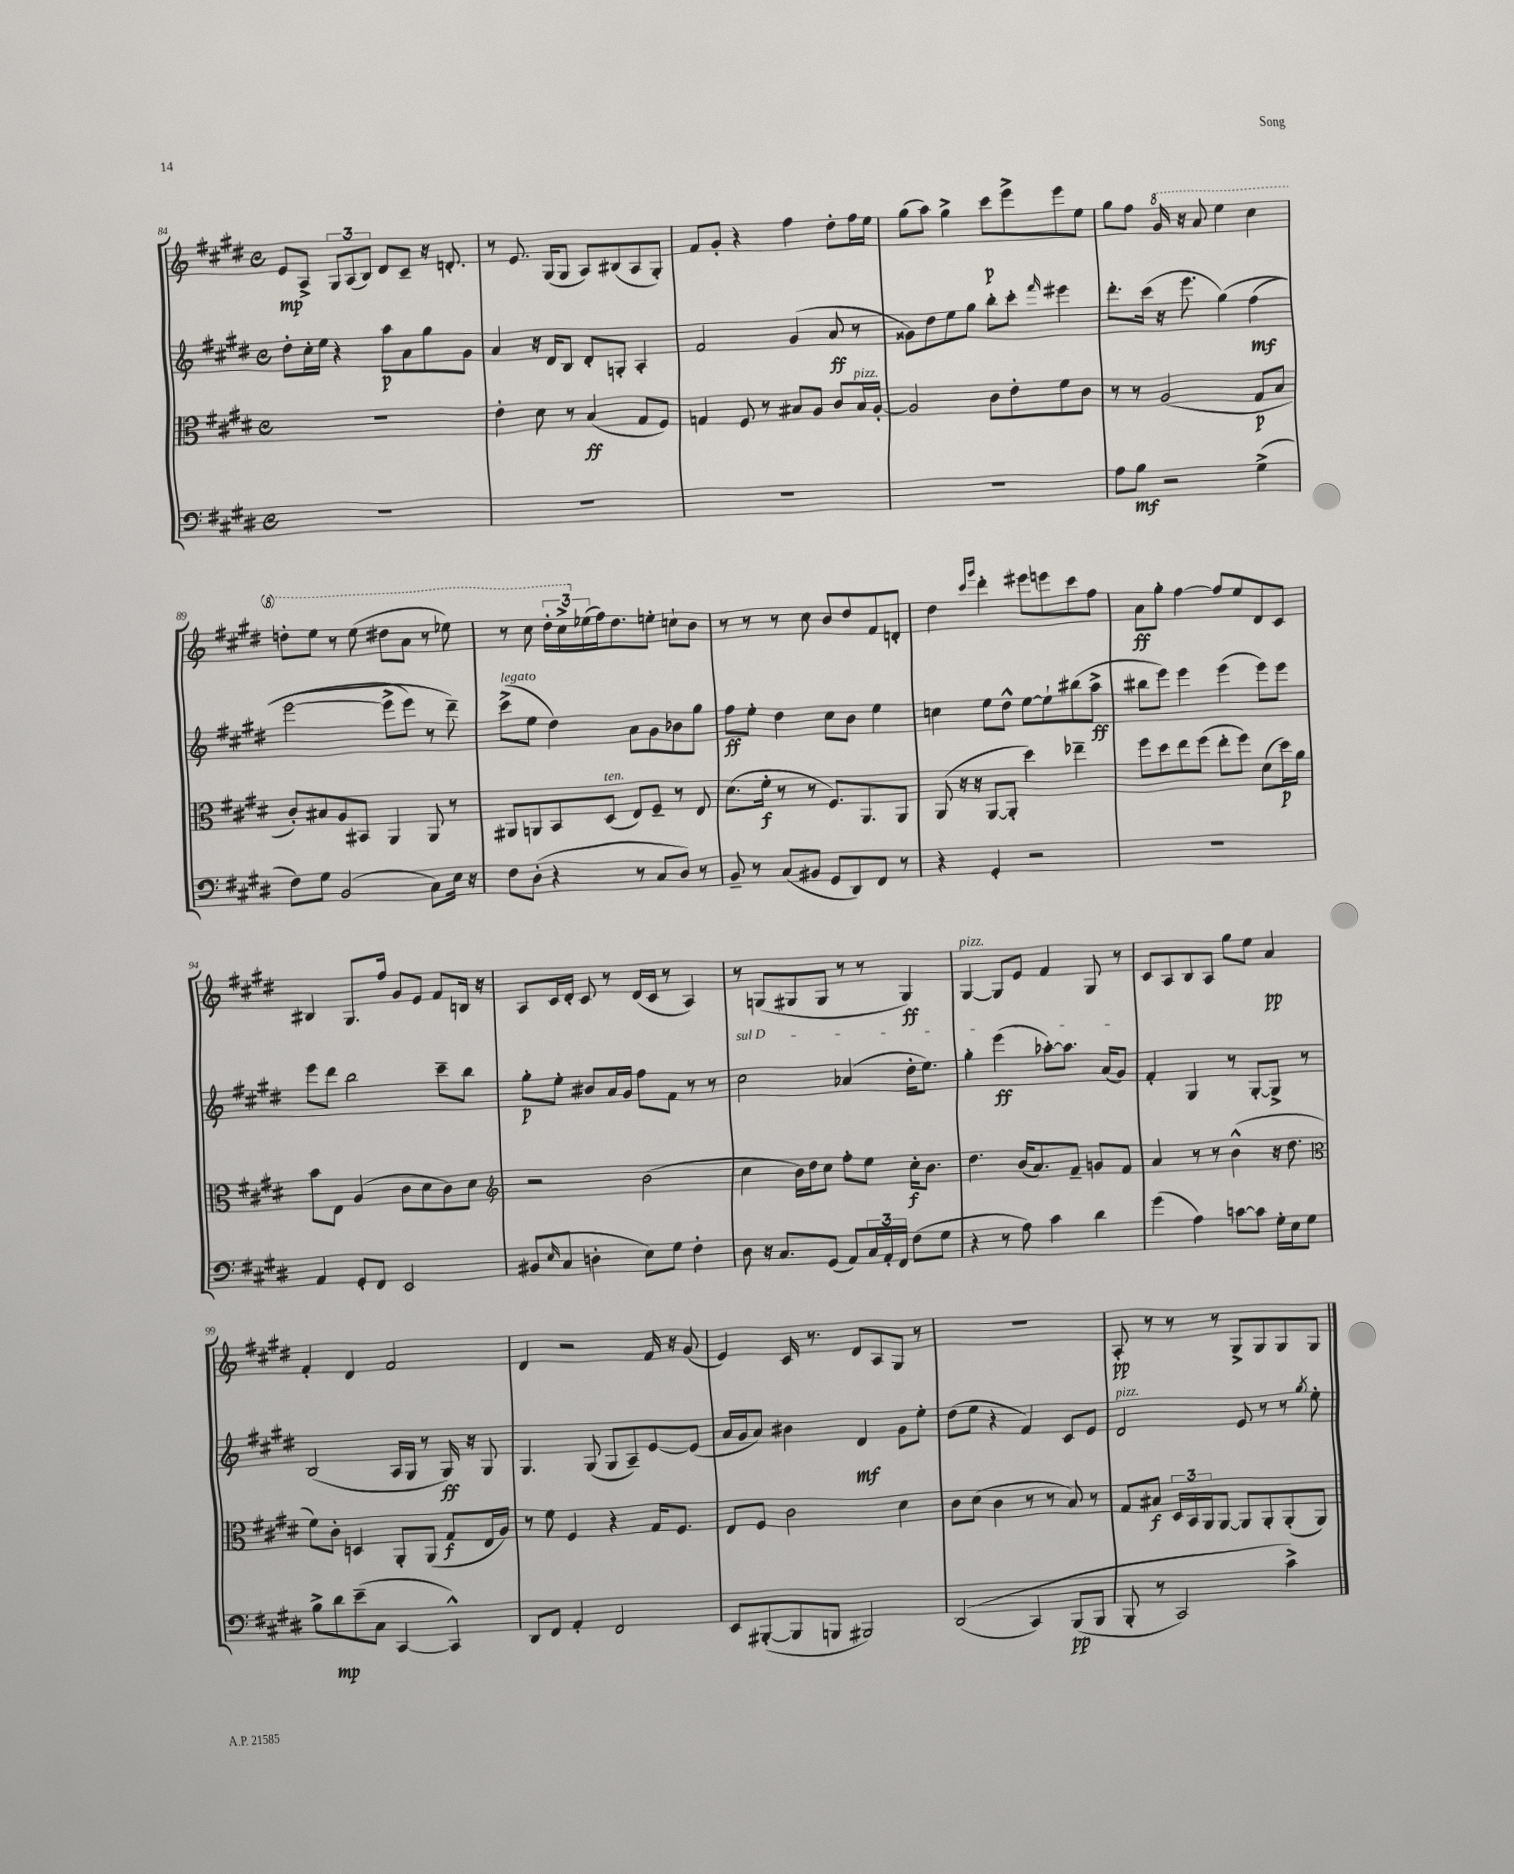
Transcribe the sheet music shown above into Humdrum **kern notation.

**kern	**kern	**kern	**kern
*staff4	*staff3	*staff2	*staff1
*clefF4	*clefC3	*clefG2	*clefG2
*k[f#c#g#d#]	*k[f#c#g#d#]	*k[f#c#g#d#]	*k[f#c#g#d#]
*M4/4	*M4/4	*M4/4	*M4/4
*met(c)	*met(c)	*met(c)	*met(c)
1r	1r	8dd#'	8e
.	.	16cc#'	8A^
.	.	16ee	.
.	.	4r	12G#
.	.	.	(12A
.	.	.	12B)
.	.	8aa	8d#
.	.	8a	8c#~
.	.	8gg#	16r
.	.	.	8.d'
.	.	8g#	.
=	=	=	=
1r	4e'	4a	8r
.	.	.	8.e
.	8d#	16r	.
.	.	16d#	(16G#
.	8r	8B	8G#
.	(4B	8d#'	8A)
.	.	8G'	(8B#
.	8G#	4A'	8A
.	8F#)	.	8G#')
=	=	=	=
1r	4G	2f#	8f#
.	.	.	8g#'
.	8F#	.	4r
.	8r	.	.
.	8B#	(4g#	4ff#
.	8A	.	.
.	8c#	8a	8dd#'
.	16B#	8r	16ff#
.	[16A'	.	16ee
=	=	=	=
1r	2A]	8g##)	(8gg#
.	.	8dd#	8aa)
.	.	8ee	4gg#^
.	.	8gg#	.
.	8c#	8bb'	8ccc#
.	8e'	8ccc#'	8eee^
.	.	16qqfff#	.
.	8f#	4eee#	8eee
.	8c#	.	8ee
=	=	=	=
8A	8r	8.ddd#'	8gg#
8B	8r	.	8ff#
.	.	(16ccc#	.
2r	(2A	16r	16gg#
.	.	8.eee	16r
.	.	.	8aa
.	.	&(4gg#)	4eee
(4G#^	8G#	(4ff#	4ccc#
.	8B	.	.
=	=	=	=
8F#)	8c#')	[2eee	8ddd'
8G#	8B#	.	8eee
(2BB	8A	.	8r
.	8BB#	.	(8eee
.	4AA	8eee^]	8ddd#
.	.	8eee)	8aa
8C#)	8AA	8r	8r
16E	8r	8ddd#~&)	8eee-)
16r	.	.	.
=	=	=	=
8F#	8AA#	(8ccc#^	8r
(8D#'	8AA	8ee	8ccc#
4r	8BB	4dd#)	24ddd#'
.	.	.	24ccc#^
.	.	.	(24ee-
.	(8D#	.	16ff#)
.	.	.	8.dd#
8r	8E)	8a	.
8C#	8F#~	8g#	8ee'
8D#)	8r	8b-	8cc`
8r	8E	8gg#	8b
=	=	=	=
8BB~	(8.d#	8ff#	8r
8r	.	8ee'	8r
.	16f#'	.	.
(8C#	8r	4dd#	8r
8BB#	8r	.	8cc#
8GG#	8.F#)	8cc#	8b
8DD#)	.	8b	8dd#
.	8.AA	.	.
8FF#	.	4ee	8f#
8r	8AA	.	8d'
=	=	=	=
4r	(8AA	4cc	4dd#
.	16r	.	.
.	16r	.	.
.	.	.	16qqccc#
.	.	.	16qqggg#
4GG#'	[8AA	8ee	4ddd#'
.	8AA']	8dd#^^	.
2r	4dd#)	[8ee	8eee#
.	.	8ee`]	8eee
.	4ee-~	(8bb#	8ccc#
.	.	8aa^	8ff#
=	=	=	=
1r	8ff#	8bb#	8a
.	8dd#	8eee)	8gg#'
.	8ee	4eee	[4ff#
.	(8ff#	.	.
.	8ee'	(4eee	8ff#]
.	8ff#)	.	8ee
.	(8d#	8eee)	8d#
.	16dd#)	8eee	8c#
.	16a	.	.
=	=	=	=
4AA	8b	8eee	4B#
.	8E	8ddd#	.
8GG#'	(4A	2bb	8.G#
8FF#	.	.	.
.	.	.	16ff#
2EE	8c#	.	8g#
.	8d#	.	8e
.	8c#)	8ccc#~	8f#
.	8d#	8bb	16B
.	.	.	16r
=	=	=	=
*	*clefG2	*	*
(8BB#	2r	8gg#'	8A
16qqE	.	.	.
8C#	.	8ee'	16c#
.	.	.	16d#'
4D'	.	8b#	8c#
.	.	16a	8r
.	.	16g#	.
8E)	(2b	8ff#	(16d#
.	.	.	16c#
8G#	.	8f#	8r
4F#'	.	8r	4A)
.	.	8r	.
=	=	=	=
8D#	4cc#	2cc#	8r
16r	.	.	(8G
8.C#	.	.	.
.	16b)	.	8G#
.	16dd#	.	.
(8GG#	8cc#	.	8G#
8AA)	8ff#'	(4a-	8r
24C#	8ee	.	8r
24AA'	.	.	.
24FF#	.	.	.
(8F#	16cc#'	16dd#'	4G#)
.	8.b	8.ee)	.
8G#	.	.	.
=	=	=	=
4r	4.dd#	4gg#'	[4G#
8r	.	(4eee	8G#]
8A)	(16b	.	8e
.	8.a)	.	.
4c#	.	[8aa-')	4f#
.	8f#~	8.aa-]	.
4d#	8g	.	8G#
.	.	(16a	.
.	8f#	8g#)	8r
=	=	=	=
(4g#	4a	4f#'	8c#
.	.	.	8A
4A)	8r	4G#	8B
.	8r	.	8A
[8c	(4b^^	8r	8gg#
8c]	.	[8G#'	8ee
16G#'	16r	8G#^]	4a
16E	8.dd#	.	.
8G#	.	8r	.
=	=	=	=
*	*clefC3	*	*
8B^	8f#)	(2B	4f#'
8d#	8c#'	.	.
(8e~	4D	.	4d#
8C#	.	.	.
[4CC#	8AA'	16A	2f#
.	.	16G#	.
.	(8AA	8r	.
4CC#^^])	8G#	16G#)	.
.	.	16r	.
.	16E	8G#	.
.	16A)	.	.
=	=	=	=
8DD#	8r	4.G#	4d#
8FF#	8f#	.	.
4AA'	4F#	.	2r
.	.	(8G#	.
2FF#	4r	8G#	.
.	.	8A~)	.
.	16G#	[8e	16f#
.	8.F#	.	16r
.	.	(8e]	(8g#
=	=	=	=
8EE	8E	16a	4e)
.	.	16g#	.
([8BBB#'	8F#	8a)	.
8BBB#]	2c#	4b#	16c#
.	.	.	8.r
8BBB	.	.	.
2BBB#)	.	4d#	8d#
.	.	.	8A
.	4d#	8g#	8G#
.	.	8ee'	8r
=	=	=	=
&((2DD#	8c#	(8dd#	1r
.	(8d#	8ee	.
.	4c#	4r	.
4CC#)	8r	4f#)	.
.	8r	.	.
(8BBB	8B)	8c#	.
8BBB	8r	8e	.
=	=	=	=
8BBB'	8G#	2d#	8A'
8r	8B#	.	8r
2CC#)	24D#	.	8r
.	24BB	.	.
.	24AA	.	.
.	[8AA	.	8r
.	8AA]	8e	8G#^
.	8AA'	8r	8G#
4c#^&)	(8AA'	8r	8G#
.	.	8qgg#	.
.	8AA)	8ee'	8G#
==	==	==	==
*-	*-	*-	*-
